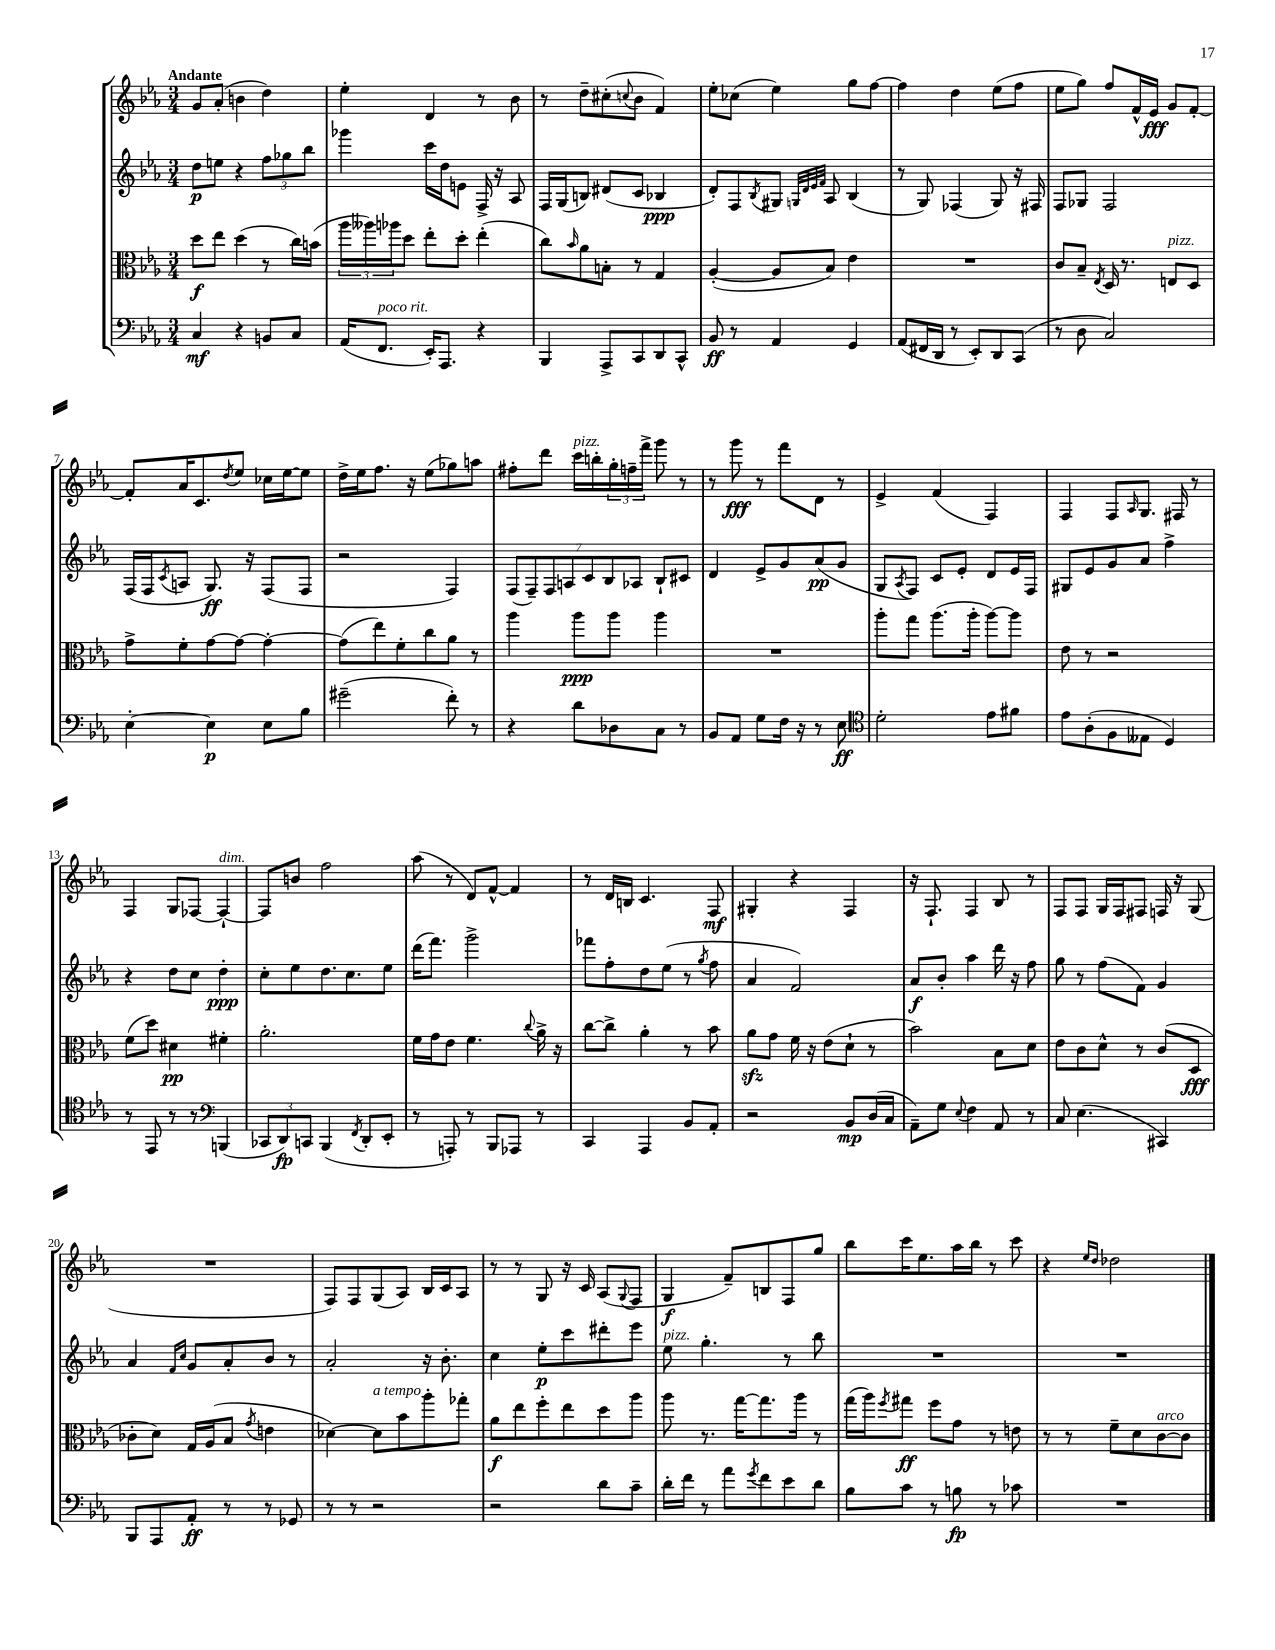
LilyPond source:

<<
\new StaffGroup <<
\new Staff = "s0" {
    \clef treble \key ees \major \numericTimeSignature \time 3/4 \tempo "Andante"
    g'8 aes'8-.( b'4 d''4) |
    ees''4-. d'4 r8 bes'8 |
    r8 d''8-- cis''8-.( \appoggiatura { c''8 } bes'8 f'4) |
    ees''8-. ces''8( ees''4) g''8 f''8~ |
    f''4 d''4 ees''8( f''8 |
    ees''8 g''8) f''8 f'16-^ ees'16\fff g'8 f'8~-. |
    f'8-. aes'16 c'8. \acciaccatura { d''8 } ees''8 ces''16 ees''16~ ees''8 |
    d''16-> ees''16 f''8. r16 ees''8( ges''8) a''8 |
    fis''8-. d'''8 c'''16^\markup { \italic "pizz." } b''16-. \tuplet 3/2 { g''16-. f''16-- f'''16-> } g'''8 r8 |
    r8 g'''8\fff r8 f'''8 d'8 r8 |
    ees'4-> f'4( f4) |
    f4 f8 \grace { aes16 } g8. fis16 r8 |
    f4 g8 fes8~ fes4~-!^\markup { \italic "dim." } |
    fes8 b'8 f''2 |
    aes''8( r8 d'8) f'8~-^ f'4 |
    r8 d'16 b16 c'4. f8\mf |
    gis4-. r4 f4 |
    r16 f8.-! f4 bes8 r8 |
    f8 f8 g16 f16 fis8 f16 r16 g8( |
    R2. |
    f8) f8 g8( aes8) bes16 c'16 aes8 |
    r8 r8 g8 r16 c'16 aes8( \appoggiatura { g8 } f8 |
    g4\f f'8--) b8 f8 g''8 |
    bes''8 c'''16 ees''8. aes''16 bes''16 r8 c'''8 |
    r4 \grace { ees''16 d''16 } des''2 \bar "|." |
}
\new Staff = "s1" {
    \clef treble \key ees \major \numericTimeSignature \time 3/4
    d''8\p e''8 r4 \tuplet 3/2 { f''8 ges''8 bes''8 } |
    ges'''4 c'''16 d''16 e'8 f16-> r16 aes8 |
    f16 g16( b8) dis'8( c'8 bes4\ppp |
    d'8-.) f8 \acciaccatura { bes8 } gis8 \grace { g32 d'32 ees'32 f'32 } aes8 bes4( |
    r8 g8) fes4( g8) r16 fis16 |
    f8 ges8 f2 |
    f16( f16 \acciaccatura { c'8 } a8 g8.\ff) r16 f8( f8 |
    r2 f4) |
    \tuplet 7/4 { f8( f8--) f8 a8 c'8 bes8 aes8 } bes8-! cis'8 |
    d'4 ees'8-> g'8 aes'8\pp( g'8 |
    g8 \acciaccatura { aes8 } f8) c'8 ees'8-. d'8 ees'16 f16 |
    gis8 ees'8 g'8 aes'8 f''4-> |
    r4 d''8 c''8 d''4-.\ppp |
    c''8-. ees''8 d''8. c''8. ees''8 |
    d'''16( f'''8.) g'''2-> |
    fes'''8 f''8-. d''8 ees''8( r8 \acciaccatura { g''8 } f''8 |
    aes'4 f'2) |
    aes'8\f bes'8-. aes''4 d'''16 r16 f''8 |
    g''8 r8 f''8( f'8) g'4 |
    aes'4 \grace { f'16 c''16 } g'8 aes'8-. bes'8 r8 |
    aes'2-. r16 bes'8.-. |
    c''4 ees''8-.\p c'''8 dis'''8-. ees'''8 |
    ees''8^\markup { \italic "pizz." } g''4.-. r8 bes''8 |
    R2. |
    R2. \bar "|." |
}
\new Staff = "s2" {
    \clef alto \key ees \major \numericTimeSignature \time 3/4
    d''8\f ees''8 d''4( r8 c''16) b'16( |
    \tuplet 3/2 { aes''16 aeses''16) aes''16 } d''8 ees''8-. d''8-. ees''4-.( |
    c''8) \grace { bes'16 } aes'8 b8-. r8 g4 |
    aes4~-.( aes8 bes8) ees'4 |
    R2. |
    c'8 bes8-- \acciaccatura { ees8 } d16 r8. e8^\markup { \italic "pizz." } d8 |
    g'8-> f'8-. g'8~ g'8~ g'4~-. |
    g'8( ees''8) f'8-. c''8 aes'8 r8 |
    aes''4 aes''8\ppp aes''8 aes''4 |
    R2. |
    aes''8-. g''8 aes''8.( aes''16-. aes''8~) aes''8 |
    ees'8 r8 r2 |
    f'8( d''8) dis'4\pp fis'4-. |
    aes'2.-. |
    f'16 g'16 ees'8 f'4. \appoggiatura { c''8 } aes'16-> r16 |
    c''8~ c''8-> aes'4-. r8 bes'8 |
    aes'8\sfz g'8 f'16 r16 ees'8( d'8-! r8 |
    bes'2) bes8 d'8 |
    ees'8 c'8 d'8-^ r8 c'8( d8\fff |
    ces'8-. d'8) g16 aes16( bes8 \acciaccatura { g'8 } e'4 |
    des'4~) des'8^\markup { \italic "a tempo" } bes'8 aes''8-. ges''8-. |
    aes'8\f ees''8 f''8-. ees''8 d''8 aes''8 |
    aes''8 r8. g''16~ g''8. aes''16 r8 |
    g''16( aes''16) \acciaccatura { f''8 } gis''8\ff f''8 g'8 r8 e'8 |
    r8 r8 f'8-- d'8 c'8~^\markup { \italic "arco" } c'8 \bar "|." |
}
\new Staff = "s3" {
    \clef bass \key ees \major \numericTimeSignature \time 3/4
    c4\mf r4 b,8 c8 |
    aes,16( f,8.^\markup { \italic "poco rit." } ees,16-.) aes,,8. r4 |
    bes,,4 aes,,8-> c,8 d,8 c,8-^ |
    bes,8\ff r8 aes,4 g,4 |
    aes,8( fis,16 d,16 r8 ees,8-.) d,8 c,8( |
    r8 d8 c2) |
    ees4~-. ees4\p ees8 bes8 |
    gis'2--( f'8-.) r8 |
    r4 d'8 des8 c8 r8 |
    bes,8 aes,8 g8 f16 r16 r8 ees8\ff |
    \clef tenor d'2-. ees'8 fis'8 |
    ees'8 aes8-.( f8 eeses8 d4) |
    r8 ees,8 r8 r8 \clef bass b,,4( |
    \tuplet 3/2 { ces,8 d,8\fp) c,8 } bes,,4( \acciaccatura { f,8 } d,8-. ees,8-. |
    r8 a,,8-.) r8 bes,,8 aes,,8 r8 |
    c,4 aes,,4 bes,8 aes,8-. |
    r2 bes,8\mp d16( c16 |
    aes,8--) g8 \appoggiatura { ees8 } f4 aes,8 r8 |
    c8 ees4.( cis,4) |
    bes,,8 aes,,8 aes,8-.\ff r8 r8 ges,8 |
    r8 r8 r2 |
    r2 d'8 c'8-- |
    d'16-. f'16 r8 aes'8 \acciaccatura { g'8 } f'8 ees'8 d'8 |
    bes8 c'8 r8 b8\fp r8 ces'8 |
    R2. \bar "|." |
}
>>
>>
